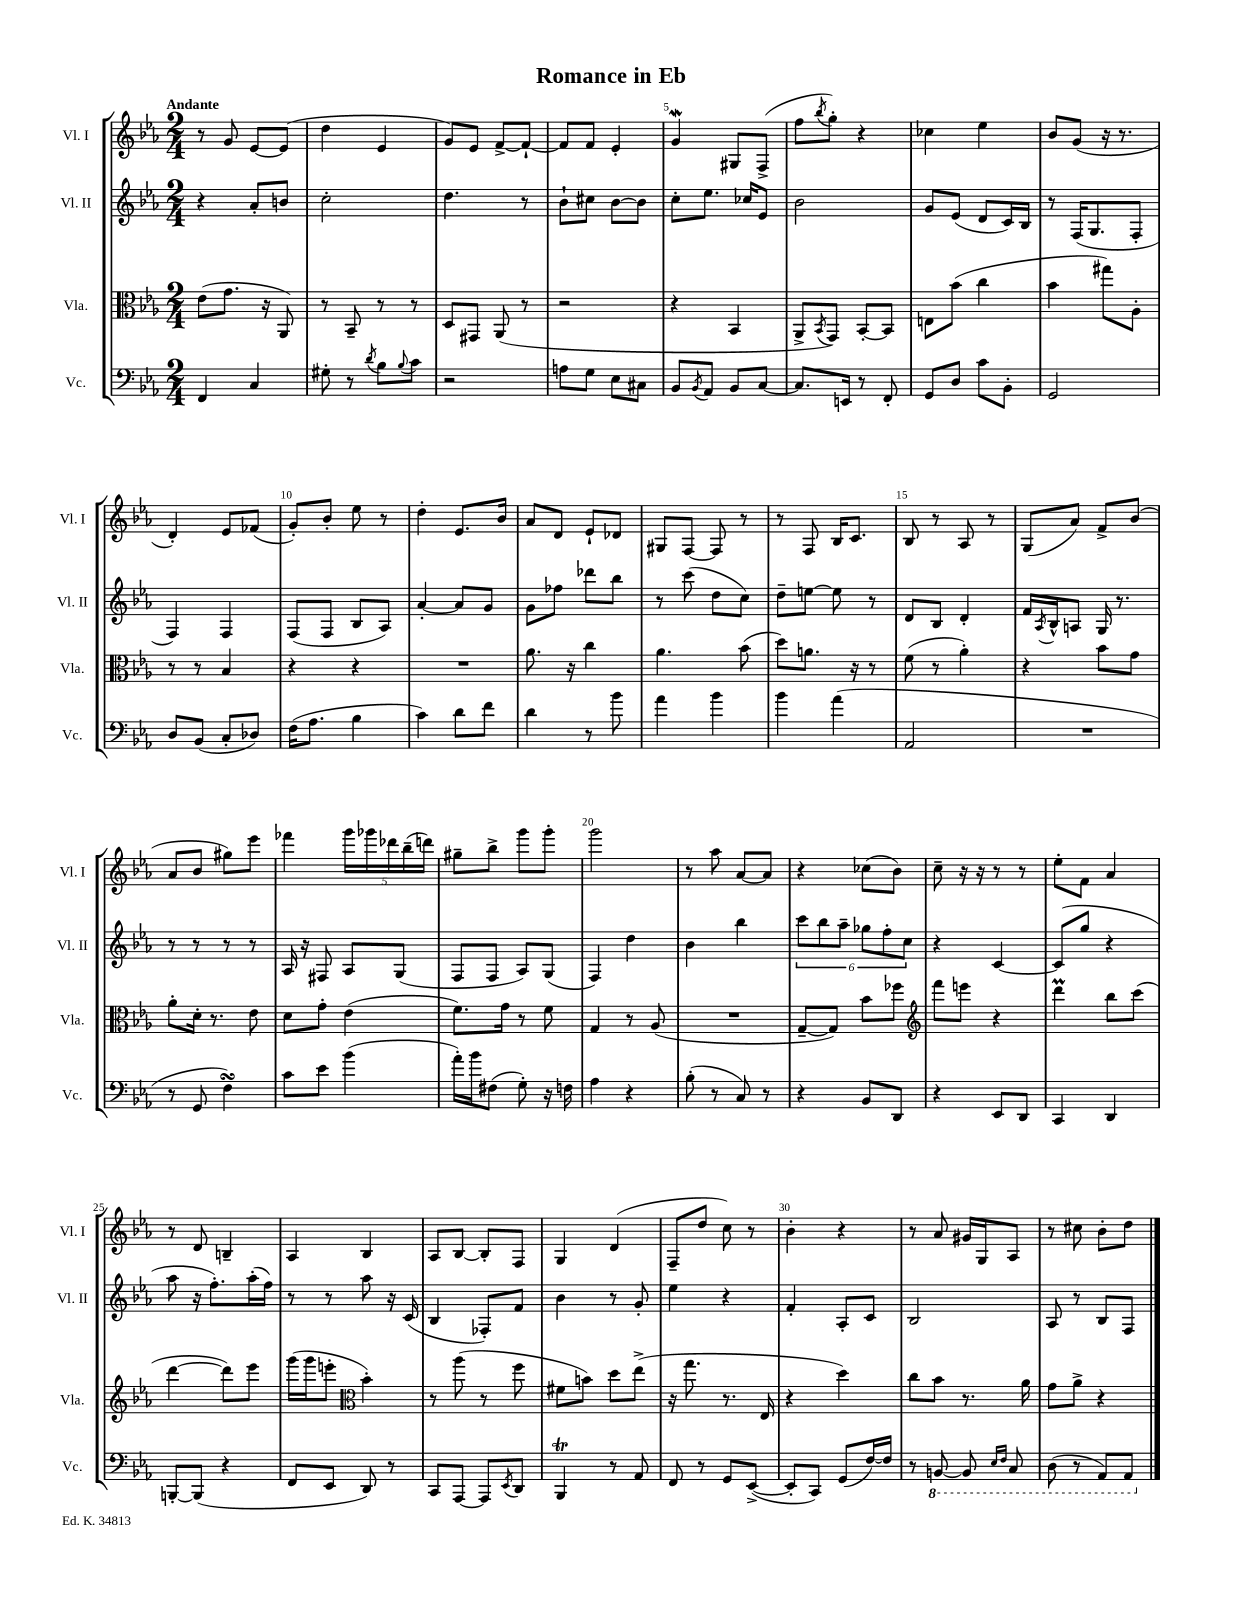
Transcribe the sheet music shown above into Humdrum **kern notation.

**kern	**kern	**kern	**kern
*part4	*part3	*part2	*part1
*staff4	*staff3	*staff2	*staff1
*I"Vc.	*I"Vla.	*I"Vl. II	*I"Vl. I
*I'Vc.	*I'Vla.	*I'Vl. II	*I'Vl. I
*clefF4	*clefC3	*clefG2	*clefG2
*k[b-e-a-]	*k[b-e-a-]	*k[b-e-a-]	*k[b-e-a-]
*M2/4	*M2/4	*M2/4	*M2/4
=1	=1	=1	=1
!	!	!	!LO:TX:a:B:t=Andante
4FF/	(8e-\L	4r	8r
.	8.g\J	.	8g/
4C/	.	8a-'/L	[8e-/L
.	16r	.	.
.	8AA-/)	8bn/J	(8e-/J]
=2	=2	=2	=2
8G#X'\	8r	2cc'\	4dd\
8r	8BB-~/	.	.
8qd/	.	.	.
8B-\L	8r	.	4e-/
8qqB-/	.	.	.
8c\J	8r	.	.
=3	=3	=3	=3
2r	8D/L	4.dd\	8g/L)
.	8GG#X/J	.	8e-/J
.	(8AA-/	.	[8f^/L
.	8r	8r	8f`/J_
=4	=4	=4	=4
8An\L	2r	8b-`\L	8f/L]
8G\J	.	8cc#X\J	8f/J
8E-\L	.	[8b-\L	4e-'/
8C#X\J	.	8b-\J]	.
=5	=5	=5	=5
8BB-/L	4r	8cc'\L	4gW/
8qBB-/	.	.	.
8AA-/J	.	8.ee-\J	.
8BB-/L	4BB-/	.	8G#X/L
.	.	16cc-X/KL	.
[8C/J	.	8e-/J	(8F^/J
=6	=6	=6	=6
8.C/L]	8AA-^/L	2b-\	8ff\L
.	8qBB-/	.	8qbb-/
.	8GG/J)	.	8gg'\J)
16EEn/Jk	.	.	.
8r	[8BB-'/L	.	4r
8FF'/	8BB-/J]	.	.
=7	=7	=7	=7
8GG/L	8En\L	8g/L	4cc-X\
8D/J	(8b-\J	(8e-/J	.
8c\L	4cc\	8d/L	4ee-\
8BB-'\J	.	16c/L)	.
.	.	16B-/JJ	.
=8	=8	=8	=8
2GG/	4b-\	8r	8b-/L
.	.	(16F/KL	(8g/J
.	.	8.G/	.
.	8gg#X\L)	.	16r
.	.	.	8.r
.	8A-'\J	8F'/J	.
!!LO:LB:g=z
=9	=9	=9	=9
8D/L	8r	4F/)	4d'/)
(8BB-/J	8r	.	.
8C'/L	4B-/	4F/	8e-/L
8D-X/J)	.	.	(8f-X/J
=10	=10	=10	=10
(16F\KL	4r	(8F/L	8g'/L)
8.A-\J	.	.	.
.	.	8F/J	8b-'/J
4B-\	4r	8B-/L	8ee-\
.	.	8A-/J)	8r
=11	=11	=11	=11
4c\)	2r	[4a-'/	4dd'\
8d\L	.	8a-/L]	8.e-/L
8f\J	.	8g/J	.
.	.	.	16b-/Jk
=12	=12	=12	=12
4d\	8.a-\	8g\L	8a-/L
.	.	8ff-X\J	8d/J
.	16r	.	.
8r	4cc\	8ddd-X\L	8e-`/L
8b-\	.	8bb-\J	8d-X/J
=13	=13	=13	=13
4a-\	4.a-\	8r	8G#X/L
.	.	(8ccc\	[8F/J
4b-\	.	8dd\L	8F/]
.	(8b-\	8cc\J)	8r
=14	=14	=14	=14
4b-\	8dd\L)	8dd~\L	8r
.	8.an\J	[8een\J	8F/
(4a-\	.	8ee\]	16B-/KL
.	16r	.	8.c/J
.	8r	8r	.
=15	=15	=15	=15
2AA-/	(8f\	8d/L	8B-/
.	8r	8B-/J	8r
.	4a-'\)	4d'/	8A-/
.	.	.	8r
=16	=16	=16	=16
2r	4r	16f/LL	(8G/L
.	.	8qA-/	.
.	.	16B-^^/J	.
.	.	8An/J	8a-/J)
.	8b-\L	16G/	8f^/L
.	.	8.r	.
.	8g\J	.	(8b-/J
!!LO:LB:g=z
=17	=17	=17	=17
8r	8a-'\L	8r	8a-/L
8GG/	16d'\Jk	8r	8b-/J
.	8.r	.	.
4FsSSS\)	.	8r	8gg#X\L)
.	8e-\	8r	8eee-\J
=18	=18	=18	=18
8c\L	8d\L	16A-/	4fff-X\
.	.	16r	.
8e-\J	8g'\J	8F#X/	.
(4b-\	(4e-\	8A-/L	20ggg\LL
.	.	.	20ggg-X\
.	.	.	20ddd-X\
.	.	(8G/J	.
.	.	.	(20bb-~\
.	.	.	20dddn\JJ)
=19	=19	=19	=19
16a-'\LL)	8.f\L)	8F/L	8gg#X~\L
16b-\J	.	.	.
(8F#X\J	.	8F/J	8bb-^\J
.	16g\Jk	.	.
8G'\)	8r	8A-/L)	8ggg\L
16r	8f\	(8G/J	8ggg'\J
16Fn\	.	.	.
=20	=20	=20	=20
4A-\	4G/	4F/)	2ggg\
4r	8r	4dd\	.
.	(8A-/	.	.
=21	=21	=21	=21
(8B-'\	2r	4b-\	8r
8r	.	.	8aa-\
8C/)	.	4bb-\	[8a-/L
8r	.	.	8a-/J]
=22	=22	=22	=22
4r	[8G~/L	12ccc\L	4r
.	.	12bb-\	.
.	8G/J])	.	.
.	.	12aa-~\J	.
8BB-/L	8b-\L	12gg-X\L	(8cc-X\L
.	.	12ff'\	.
8DD/J	8ff-X\J	.	8b-\J)
.	.	12cc\J	.
=23	=23	=23	=23
*	*clefG2	*	*
4r	8fff\L	4r	8cc~\
.	8eeen\J	.	16r
.	.	.	16r
8EE-/L	4r	[4c/	8r
8DD/J	.	.	8r
=24	=24	=24	=24
4CC/	4dddm\	(8c/L]	8ee-'\L
.	.	8gg/J	8f\J
4DD/	8bb-\L	4r	4a-/
.	(8ccc\J	.	.
!!LO:LB:g=z
=25	=25	=25	=25
[8BBBn'/L	[4ddd\	8aa-\	8r
(8BBB/J]	.	16r	8d/
.	.	8.ff'\L)	.
4r	8ddd\L])	.	4Bn~/
.	8eee-\J	(16aa-'\L	.
.	.	16ff\JJ)	.
=26	=26	=26	=26
8FF/L	(16ggg\LL	8r	4A-/
.	16ggg\J	.	.
8EE-/J	8eeen'\J	8r	.
*	*clefC3	*	*
8DD/)	4b-'\)	8aa-\	4B-/
8r	.	16r	.
.	.	(16c/	.
=27	=27	=27	=27
8CC/L	8r	4B-/	8A-/L
[8AAA-/J	(8aa-\	.	[8B-/J
8AAA-/L]	8r	8F-X'/L)	8B-'/L]
8qEE-/	.	.	.
8DD/J	8ff\	8f/J	8F/J
=28	=28	=28	=28
4BBB-T/	8f#X\L	4b-\	4G/
.	8bn\J)	.	.
8r	8dd\L	8r	(4d/
8AA-/	(8ee-^\J	8g'/	.
=29	=29	=29	=29
8FF/	16r	4ee-\	8F~/L
.	8.gg\	.	.
8r	.	.	8dd/J
8GG/L	8.r	4r	8cc\)
([8EE-^/J	.	.	8r
.	16E-/	.	.
=30	=30	=30	=30
8EE-'/L]	4r	4f'/	4b-'\
8CC/J)	.	.	.
(8GG/L	4dd\)	8A-'/L	4r
[16F/L)	.	8c/J	.
16F/JJ]	.	.	.
=31	=31	=31	=31
8r	8cc\L	2B-/	8r
*8ba	*	*	*
[8BBBn/	8b-\J	.	8a-/
8BBB/]	8.r	.	16g#X/LL
.	.	.	16G/J
16qqEE-/LL	.	.	.
16qqFF/JJ	.	.	.
8CC/	.	.	8A-/J
.	16a-\	.	.
=32	=32	=32	=32
(8DD\	8g\L	8A-/	8r
8r	8a-^\J	8r	8cc#X\
8AAA-/L)	4r	8B-/L	8b-'\L
8AAA-/J	.	8F/J	8dd\J
*X8ba	*	*	*
==	==	==	==
*-	*-	*-	*-
